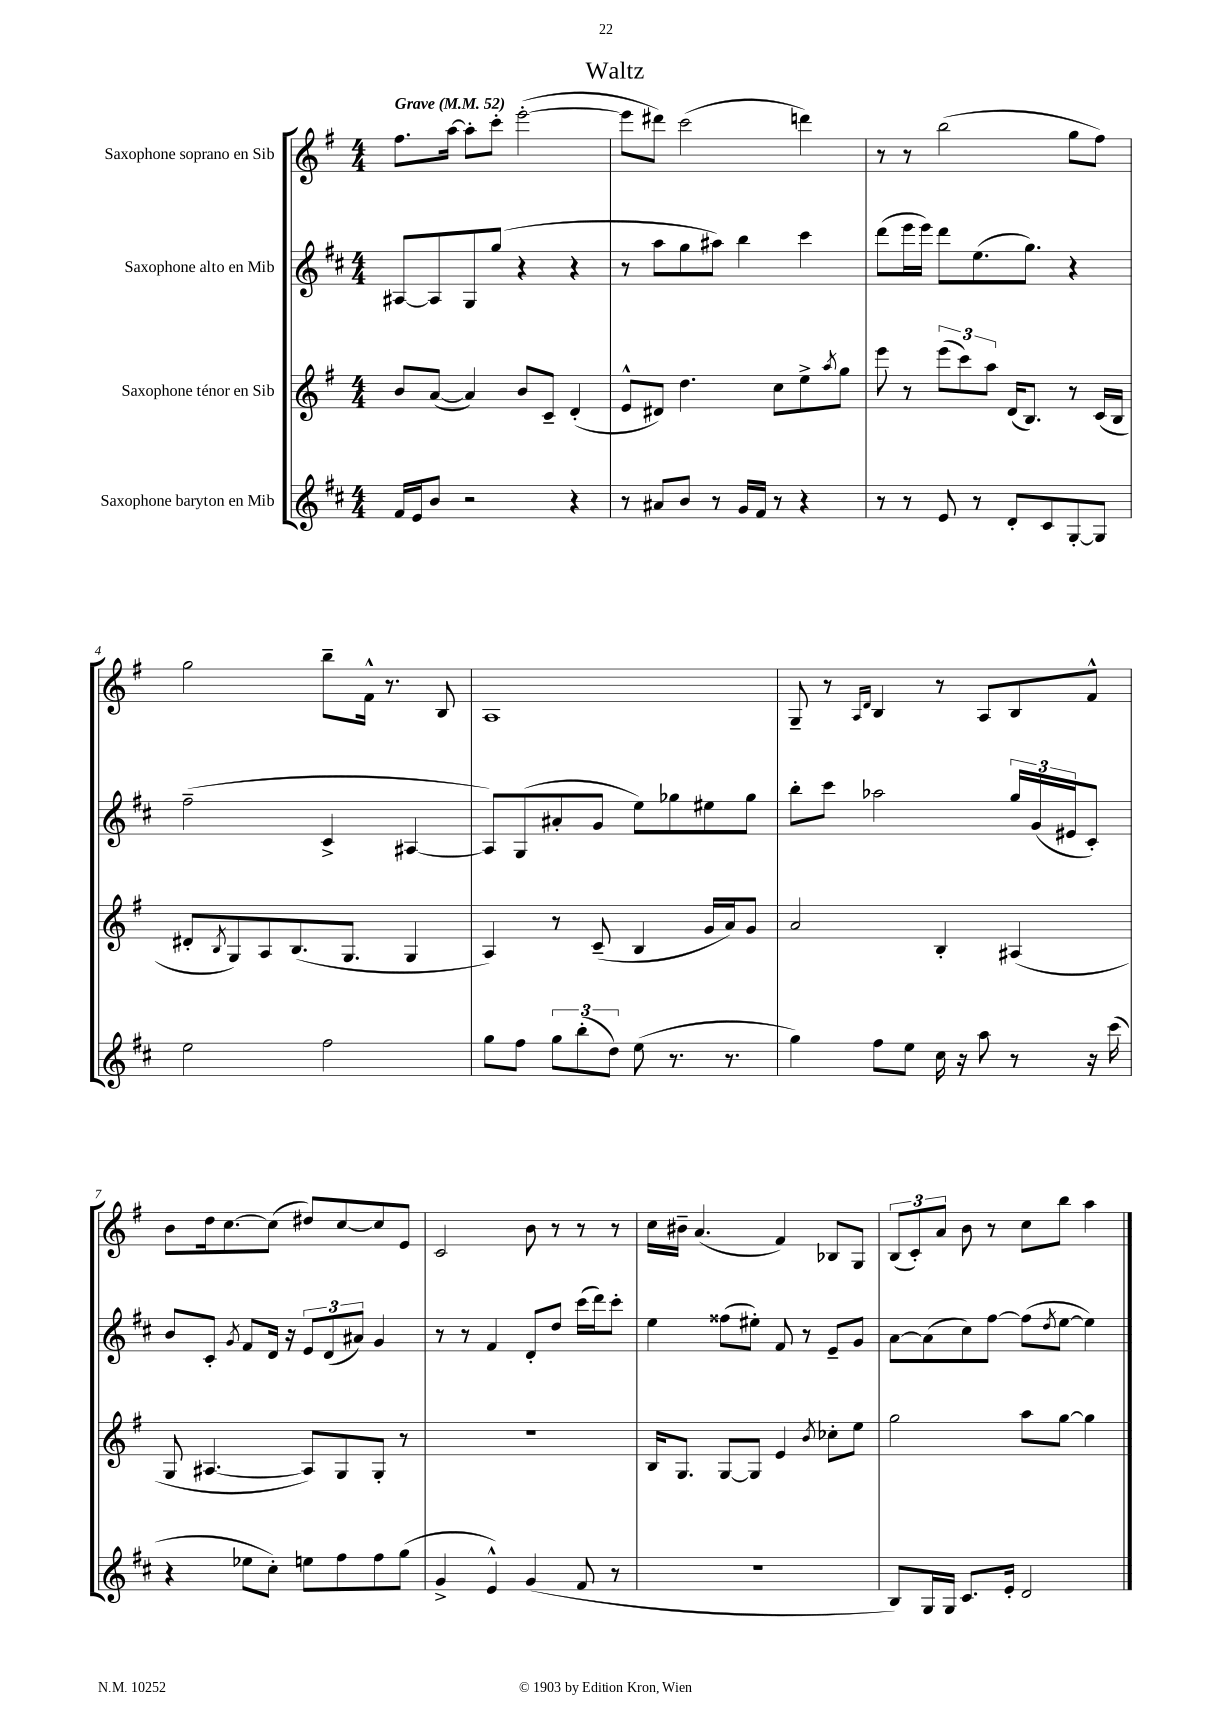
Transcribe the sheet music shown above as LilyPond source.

\header { title = "Waltz" }
<<
\new StaffGroup <<
\new Staff = "s0" \with { instrumentName = "Saxophone soprano en Sib" } {
    \clef treble \key g \major \numericTimeSignature \time 4/4 \tempo "Grave" 4 = 52
    fis''8. a''16~ a''8-. c'''8-. e'''2~-.( |
    e'''8 dis'''8) c'''2( d'''4) |
    r8 r8 b''2( g''8 fis''8) |
    g''2 b''8-- fis'16-^ r8. b8 |
    a1 |
    g8-- r8 \grace { a16 d'16 } b4 r8 a8 b8 fis'8-^ |
    b'8 d''16 c''8.~ c''8( dis''8) c''8~ c''8 e'8 |
    c'2 b'8 r8 r8 r8 |
    c''16 bis'16-- a'4.( fis'4) bes8 g8 |
    \tuplet 3/2 { b8( c'8-.) a'8 } b'8 r8 c''8 b''8 a''4 \bar "|." |
}
\new Staff = "s1" \with { instrumentName = "Saxophone alto en Mib" } {
    \clef treble \key d \major \numericTimeSignature \time 4/4
    ais8~ ais8 g8 g''8( r4 r4 |
    r8 a''8 g''8 ais''8) b''4 cis'''4 |
    d'''8( e'''16 e'''16) d'''8 e''8.( g''8.) r4 |
    fis''2--( cis'4-> ais4~ |
    ais8) g8( ais'8-. g'8 e''8) ges''8 eis''8 ges''8 |
    b''8-. cis'''8 aes''2 \tuplet 3/2 { g''16 g'16( eis'16 } cis'8-.) |
    b'8 cis'8-. \acciaccatura { g'8 } fis'8 d'16 r16 \tuplet 3/2 { e'8 d'8( ais'8) } g'4 |
    r8 r8 fis'4 d'8-. d''8 cis'''16( d'''16) cis'''8-. |
    e''4 fisis''8( eis''8-.) fis'8 r8 e'8-- g'8 |
    a'8~ a'8( cis''8) fis''8~ fis''8( \acciaccatura { d''8 } e''8~ e''4) \bar "|." |
}
\new Staff = "s2" \with { instrumentName = "Saxophone ténor en Sib" } {
    \clef treble \key g \major \numericTimeSignature \time 4/4
    b'8 a'8~( a'4) b'8 c'8-- d'4-.( |
    e'8-^ dis'8) d''4. c''8 e''8-> \acciaccatura { a''8 } g''8 |
    e'''8 r8 \tuplet 3/2 { e'''8( c'''8) a''8 } d'16( b8.) r8 c'16( b16 |
    dis'8-. \acciaccatura { b8 } g8) a8 b8.( g8. g4 |
    a4) r8 c'8--( b4 g'16 a'16) g'8 |
    a'2 b4-. ais4( |
    g8 ais4.~ ais8) g8 g8-. r8 |
    R1 |
    b16 g8. g8~ g8 e'4 \acciaccatura { b'8 } ces''8-. e''8 |
    g''2 a''8 g''8~ g''4 \bar "|." |
}
\new Staff = "s3" \with { instrumentName = "Saxophone baryton en Mib" } {
    \clef treble \key d \major \numericTimeSignature \time 4/4
    fis'16 e'16 b'8 r2 r4 |
    r8 ais'8 b'8 r8 g'16 fis'16 r8 r4 |
    r8 r8 e'8 r8 d'8-. cis'8 g8~-. g8 |
    e''2 fis''2 |
    g''8 fis''8 \tuplet 3/2 { g''8 b''8-.( d''8) } e''8( r8. r8. |
    g''4) fis''8 e''8 cis''16 r16 a''8 r8 r16 cis'''16( |
    r4 ees''8 cis''8-.) e''8 fis''8 fis''8 g''8( |
    g'4-> e'4-^) g'4( fis'8 r8 |
    R1 |
    b8) g16 g16 cis'8. e'16-. d'2 \bar "|." |
}
>>
>>
